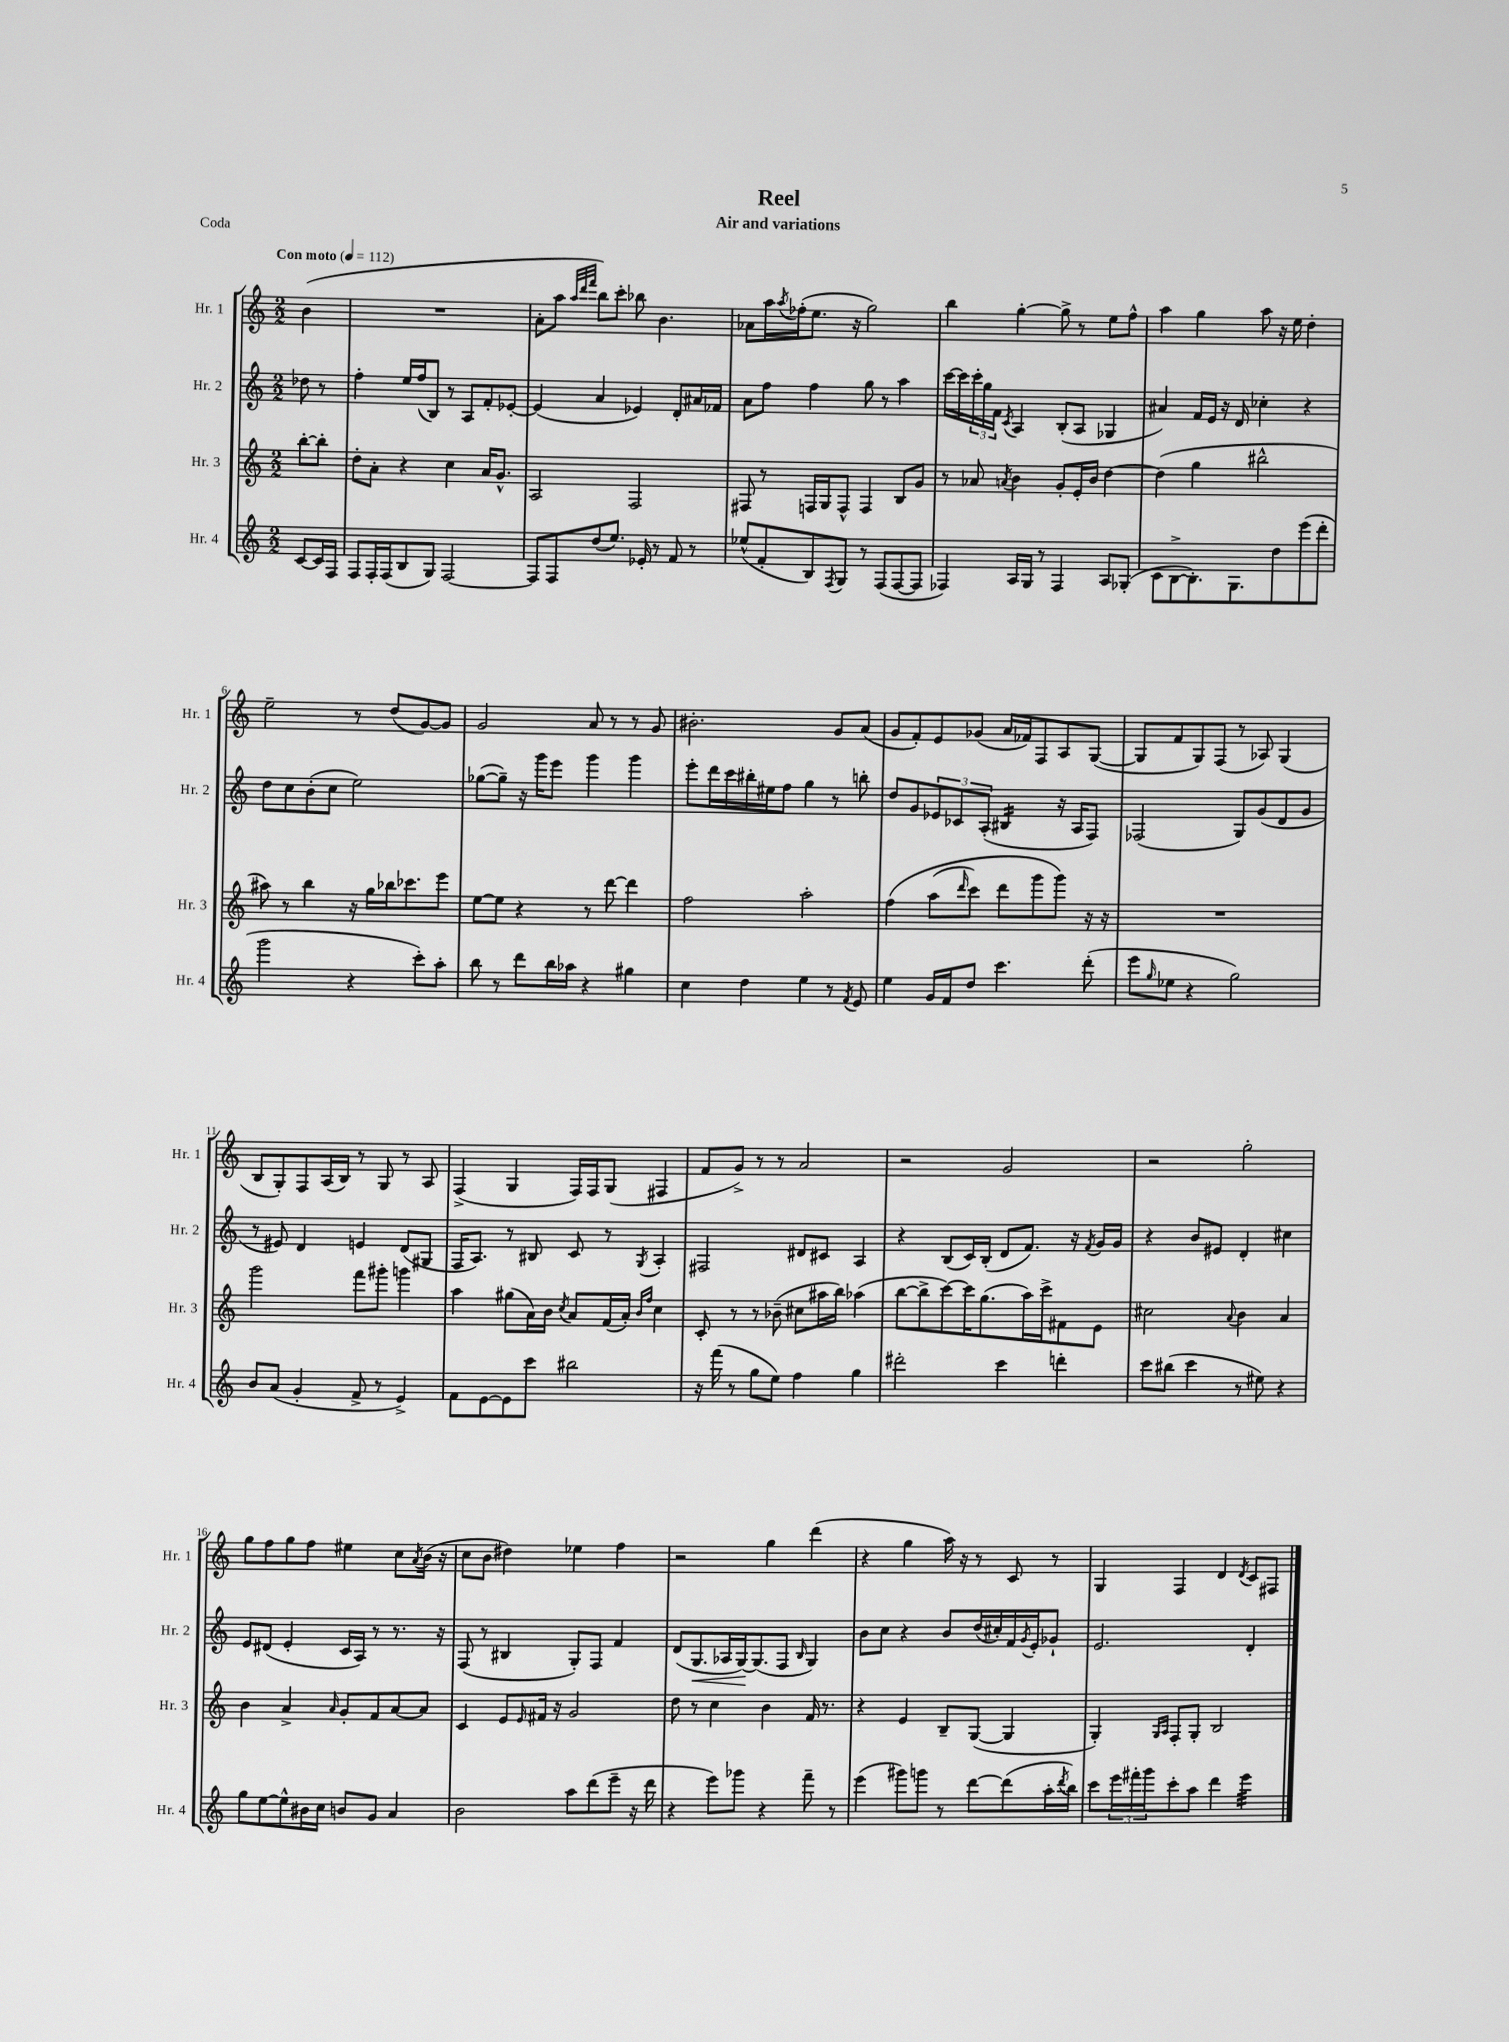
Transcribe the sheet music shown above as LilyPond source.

\header { title = "Reel" subtitle = "Air and variations" piece = "Coda" }
<<
\new StaffGroup <<
\new Staff = "s0" \with { instrumentName = "Hr. 1" shortInstrumentName = "Hr. 1" } {
    \clef treble \key c \major \numericTimeSignature \time 2/2 \partial 4 \tempo "Con moto" 4 = 112
    b'4( |
    R1 |
    a'8-. a''8 \grace { a''32 d'''32 f'''32 } b''8) c'''8-. bes''8 b'4. |
    aes'8 a''16 \acciaccatura { a''8 } fes''16-.( e''8. r16 g''2) |
    b''4 g''4~-. g''8-> r8 e''8 f''8-^ |
    a''4 g''4 a''8 r16 e''16 d''4-. |
    e''2-- r8 d''8( g'8~) g'8 |
    g'2 a'8 r8 r8 g'8 |
    bis'2.-. g'8 a'8( |
    g'8 f'8-.) e'8 ges'8( a'16 fes'16) f8 a8 g8~( |
    g8 f'8 g8) f8( r8 aes8) g4( |
    b8 g8-.) f8 a16( b16) r8 g8 r8 a8 |
    f4->( g4 f16) f16 g8( fis4 |
    f'8 g'8->) r8 r8 a'2 |
    r2 g'2 |
    r2 g''2-. |
    g''8 f''8 g''8 f''8 eis''4 c''8 \acciaccatura { a'8 } b'16( r16 |
    c''8 b'8 dis''4) ees''4 f''4 |
    r2 g''4 d'''4( |
    r4 g''4 a''16) r16 r8 c'8 r8 |
    g4 f4 d'4 \acciaccatura { d'8 } c'8 fis8 \bar "|." |
}
\new Staff = "s1" \with { instrumentName = "Hr. 2" shortInstrumentName = "Hr. 2" } {
    \clef treble \key c \major \numericTimeSignature \time 2/2 \partial 4
    des''8 r8 |
    f''4-. e''16 f''16( b8) r8 a8 f'8-. ees'8~-. |
    ees'4( a'4 ees'4) d'8-. ais'16 fes'16 |
    a'8 f''8 f''4 g''8 r8 a''4 |
    c'''16~ c'''16 \tuplet 3/2 { c'''16-. g''16 f'16 } \acciaccatura { c'8 } a4 b8-.( a8 ges4 |
    ais'4) f'16 e'16 r16 d'16 ces''4-. r4 |
    d''8 c''8 b'8-.( c''8 e''2) |
    ges''8~( ges''8--) r16 g'''16 e'''8 g'''4 g'''4 |
    e'''8-. d'''16 c'''16 bis''16-. eis''16 f''8 g''4 r8 b''8-. |
    d''8 g'8 \tuplet 3/2 { ees'8 ces'8 a8-.( } bis4:16 r16 a16 f8) |
    fes2( g8) g'8( d'8 g'8 |
    r8 eis'8) d'4 e'4 d'8( gis8 |
    f16 a8.) r8 bis8 c'8 r8 \acciaccatura { g8 } a4-. |
    fis2 dis'8 cis'8 a4 |
    r4 b8( c'16) b16-.( d'8 f'8.) r16 \acciaccatura { f'8 } g'16 g'16 |
    r4 b'8 eis'8 d'4-. cis''4 |
    e'8 dis'8( e'4-. c'16 a16) r8 r8. r16 |
    f8( r8 bis4 g8-.) f8 f'4 |
    d'8( g8.\< aes16 g16~\!) g8.( f8 \grace { b16 } g4) |
    b'8 c''8 r4 b'8 d''16( cis''16-.) f'16 \acciaccatura { g'8 } e'16-. ges'8-! |
    e'2. d'4-. \bar "|." |
}
\new Staff = "s2" \with { instrumentName = "Hr. 3" shortInstrumentName = "Hr. 3" } {
    \clef treble \key c \major \numericTimeSignature \time 2/2 \partial 4
    b''8~-. b''8-. |
    d''8-. a'8-. r4 c''4 a'16 g'8.-^ |
    a2 f2 |
    fis8 r8 f16 g16 f8-^ f4 b8 g'8 |
    r8 aes'8 \acciaccatura { a'8 } b'4 g'8-. e'16-. b'16 d''4~ |
    d''4( g''4 bis''2-^ |
    ais''8) r8 b''4 r16 g''16 bes''16 ces'''8. e'''8 |
    e''8~ e''8 r4 r8 d'''8~ d'''4 |
    f''2 a''2-. |
    f''4\( a''8( \grace { d'''16 } c'''8) d'''8 g'''8 g'''8\) r16 r16 |
    R1 |
    g'''2 f'''8 gis'''8-. g'''4 |
    a''4 gis''8( a'16) b'16 \acciaccatura { c''8 } a'8 f'16( a'16-.) \grace { b'16 f''16 } c''4 |
    c'8-. r8 r8 bes'8--( cis''8 ais''16 b''16) aes''4( |
    b''8~ b''8-> c'''8~) c'''16 g''8.( a''16) c'''16-> fis'8 e'8 |
    cis''2 \appoggiatura { a'8 } b'4 a'4 |
    b'4 a'4-> \grace { a'16 } g'8-. f'8 a'8~ a'8 |
    c'4 e'8 \grace { e'16 } fis'16 r16 g'2 |
    d''8 r8 c''4 b'4 f'16 r8. |
    r4 e'4 b8-- g8~( g4 |
    g4-.) \grace { g16 a16 } f8-. g8-. b2 \bar "|." |
}
\new Staff = "s3" \with { instrumentName = "Hr. 4" shortInstrumentName = "Hr. 4" } {
    \clef treble \key c \major \numericTimeSignature \time 2/2 \partial 4
    c'8~ c'16 f16 |
    f8 f16-. f16( b8 g8) f2~ |
    f8 f8 d''8( e''8.) ees'16-. r8 f'8 r8 |
    ees''8-^( f'8-. b8) \acciaccatura { f8 } g8 r8 f8( f8~ f8 |
    fes4) a16 g16 r8 fes4 a8 ges8-.( |
    c'8 b8~-> b8.-.) g8. d''8 e'''8( d'''8-. |
    g'''2 r4 c'''8-.) a''8-. |
    b''8 r8 d'''8 b''16 aes''16 r4 gis''4 |
    c''4 d''4 e''4 r8 \acciaccatura { f'8 } e'8 |
    e''4 g'16 f'16 d''8 c'''4. d'''8-.( |
    e'''8 \grace { g''16 } ees''8 r4 g''2) |
    b'8 a'8( g'4-. f'8-> r8 e'4->) |
    f'8 e'8~ e'8 c'''8 bis''2 |
    r16 f'''16( r8 g''8 e''8) f''4 g''4 |
    dis'''2-. c'''4 d'''4-. |
    c'''8 bis''8( c'''4 r8 eis''8) r4 |
    g''8 e''8~ e''8-^ bis'16 c''16 b'8 g'8 a'4 |
    b'2 a''8 d'''8( e'''8-- r16 d'''16 |
    r4 e'''8) ges'''8 r4 f'''8-- r8 |
    e'''4( gis'''8) g'''8 r8 d'''8~ d'''8( a''16-. \acciaccatura { d'''8 } b''16) |
    c'''8 \tuplet 3/2 { e'''16 fis'''16-. g'''16 } c'''8-. a''8 d'''4 e'''4:32 \bar "|." |
}
>>
>>
